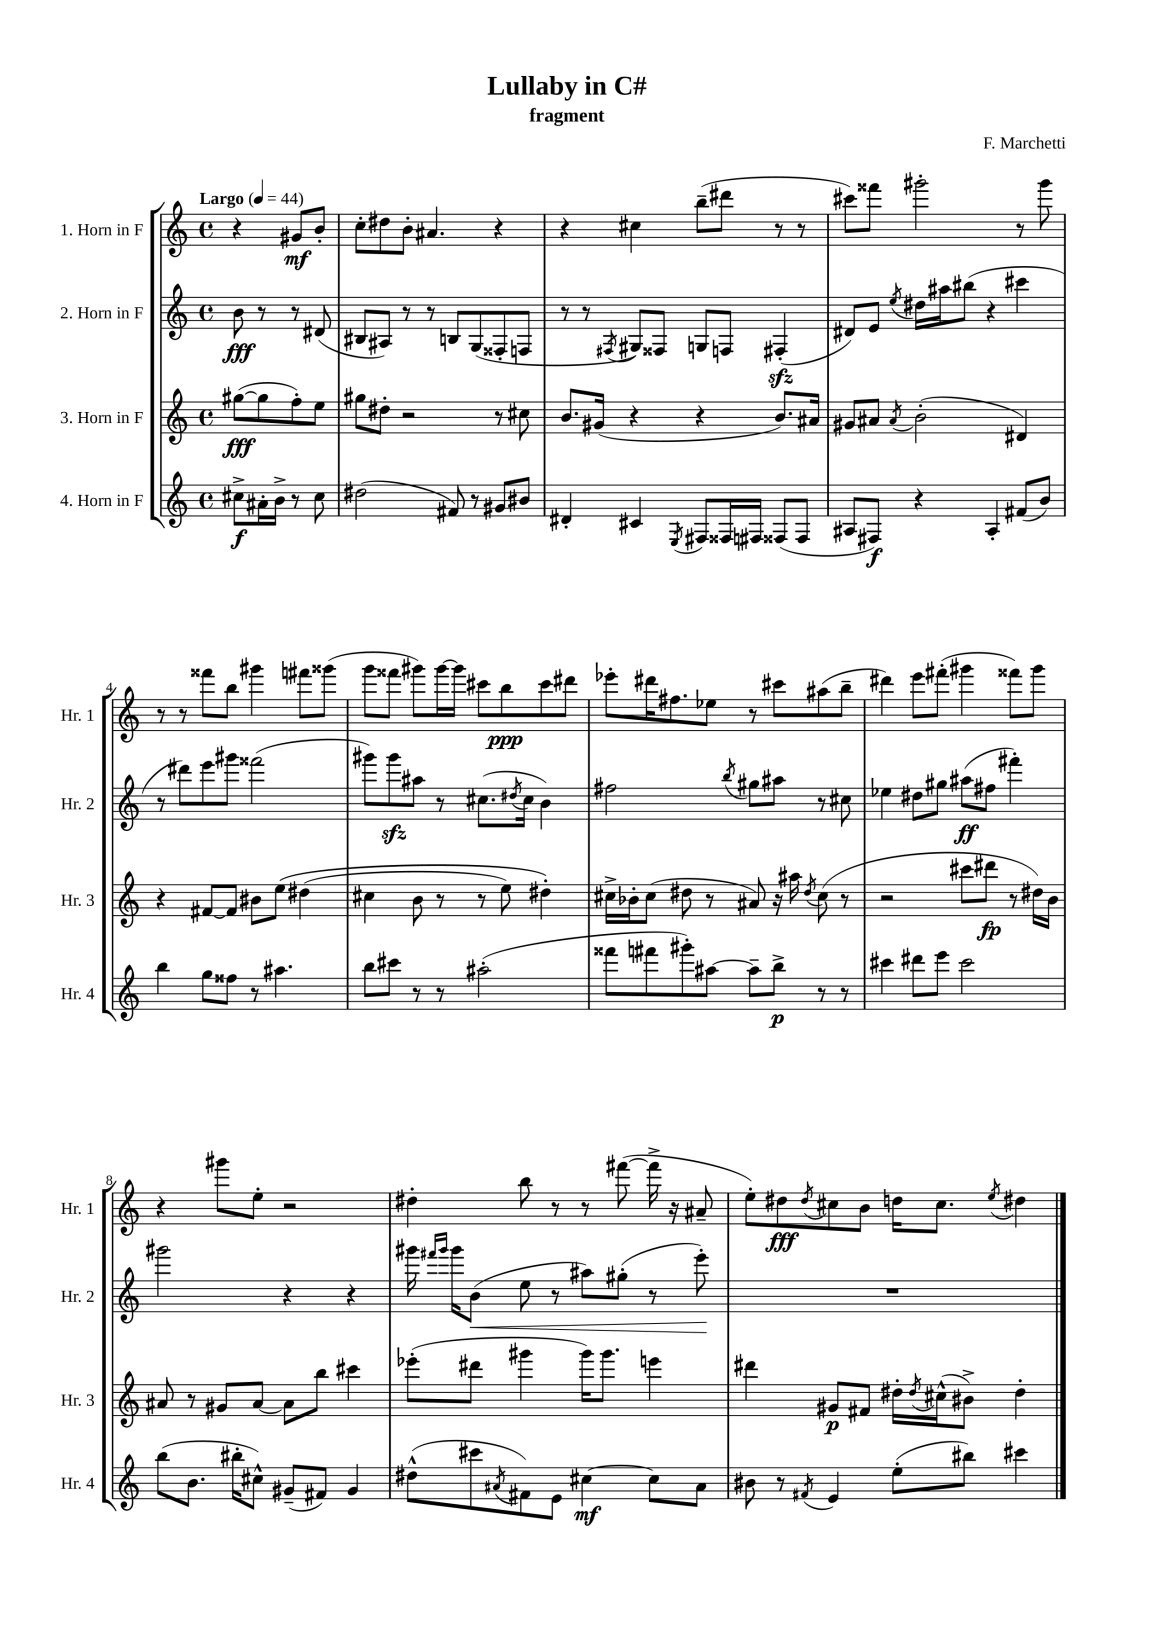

**kern	**kern	**kern	**kern
*staff4	*staff3	*staff2	*staff1
*clefG2	*clefG2	*clefG2	*clefG2
*k[]	*k[]	*k[]	*k[]
*M4/4	*M4/4	*M4/4	*M4/4
*met(c)	*met(c)	*met(c)	*met(c)
*MM44	*MM44	*MM44	*MM44
8cc#^	([8gg#	8b	4r
16a#'	8gg#]	8r	.
16b^	.	.	.
8r	8ff')	8r	8g#
8cc#	8ee	(8d#	8b'
=	=	=	=
(2dd#	8gg#	8B#	8cc'
.	8dd#'	8A#)	8dd#
.	2r	8r	8b'
.	.	8r	4.a#
8f#)	.	8B	.
8r	.	(8G	.
8g#	8r	8F##'	4r
8b#	8cc#	8F	.
=	=	=	=
4d#'	8.b	8r	4r
.	.	8r	.
.	(16g#	.	.
.	.	8qF#	.
4c#	4r	8G#)	4cc#
.	.	8F##	.
8qE	.	.	.
8F#	4r	8G	(8bb~
16F##	.	8F	8ddd#
16F#	.	.	.
(8F##	8.b)	(4F#'	8r
8F##	.	.	8r
.	16a#	.	.
=	=	=	=
8A#	8g#	8d#)	8ccc#)
8F#)	8a#	8e	8fff##
.	8qa#	8qee	.
4r	(2b'	16dd#	2ggg#'
.	.	16aa#	.
.	.	(8bb#	.
4A#'	.	4r	.
(8f#	4d#)	4ccc#	8r
8b)	.	.	8ggg#
=	=	=	=
4bb	4r	8r	8r
.	.	8ddd#)	8r
8gg	[8f#	8eee	8fff##
8ff##	8f#]	8ggg#	8bb
8r	8b#	(2fff##	4ggg#
4.aa#	&(8ee	.	.
.	(4dd#	.	8fff#
.	.	.	(8ggg##
=	=	=	=
8bb	4cc#	8ggg#)	8ggg
8ccc#	.	8ggg#	8fff##
8r	8b	8aa#	8ggg#)
8r	8r	8r	[16ggg#
.	.	.	16ggg#]
(2aa#'	8r	(8.cc#	8ccc#
.	8ee)	.	8bb
.	.	8qdd#	.
.	.	16cc#	.
.	4dd#'&)	4b)	8ccc#
.	.	.	8ddd#
=	=	=	=
8fff##	16cc#^	2ff#	8eee-'
.	16b-'	.	.
8fff#	(8cc#	.	16ddd#
.	.	.	8.ff#
8ggg#')	8dd#	.	.
[8aa#	8r	.	8ee-
.	.	8qbb	.
8aa#~]	8a#)	8gg#	8r
8bb^	16r	8aa#	8ccc#
.	16aa#	.	.
.	8qdd#	.	.
8r	(8cc#	8r	(8aa#
8r	8r	8cc#	8bb~
=	=	=	=
4ccc#	2r	4ee-	4ddd#)
8ddd#	.	8dd#	8eee
8eee	.	8gg#	(8fff#'
2ccc#	8ccc#	(8aa#	4ggg#
.	8ddd#	8ff#	.
.	8r	4fff#')	8fff##)
.	16dd#)	.	8ggg#
.	16b	.	.
=	=	=	=
(8bb	8a#	2ggg#	4r
8.b	8r	.	.
.	8g#	.	8ggg#
16bb#'	.	.	.
8cc#^^)	[8a#	.	8ee'
(8g#~	8a#]	4r	2r
8f#)	8bb	.	.
4g#	4ccc#	4r	.
=	=	=	=
(8dd#^^	(8eee-'	16ggg#	4dd#'
.	.	16qqfff#	.
.	.	16qqggg#	.
.	.	16ggg#	.
8ccc#	8ddd#	(8b	.
8qa#	.	.	.
8f#)	4ggg#	8ee	8bb
8e	.	8r	8r
[4cc#	16ggg#)	8aa#)	8r
.	8.ggg#	.	.
.	.	(8gg#'	([8fff#
8cc#]	4eee	8r	16fff#^]
.	.	.	16r
8a#	.	8eee')	8a#~
=	=	=	=
8b#	4ddd#	1r	8ee')
8r	.	.	8dd#
8qf#	.	.	8qdd#
4e	8g#	.	8cc#
.	8f#	.	8b
(8ee'	16dd#'	.	16dd
.	8qdd#	.	.
.	(16cc#^^	.	8.cc#
8bb#)	8b#^)	.	.
.	.	.	8qee
4ccc#	4dd#'	.	4dd#
==	==	==	==
*-	*-	*-	*-
